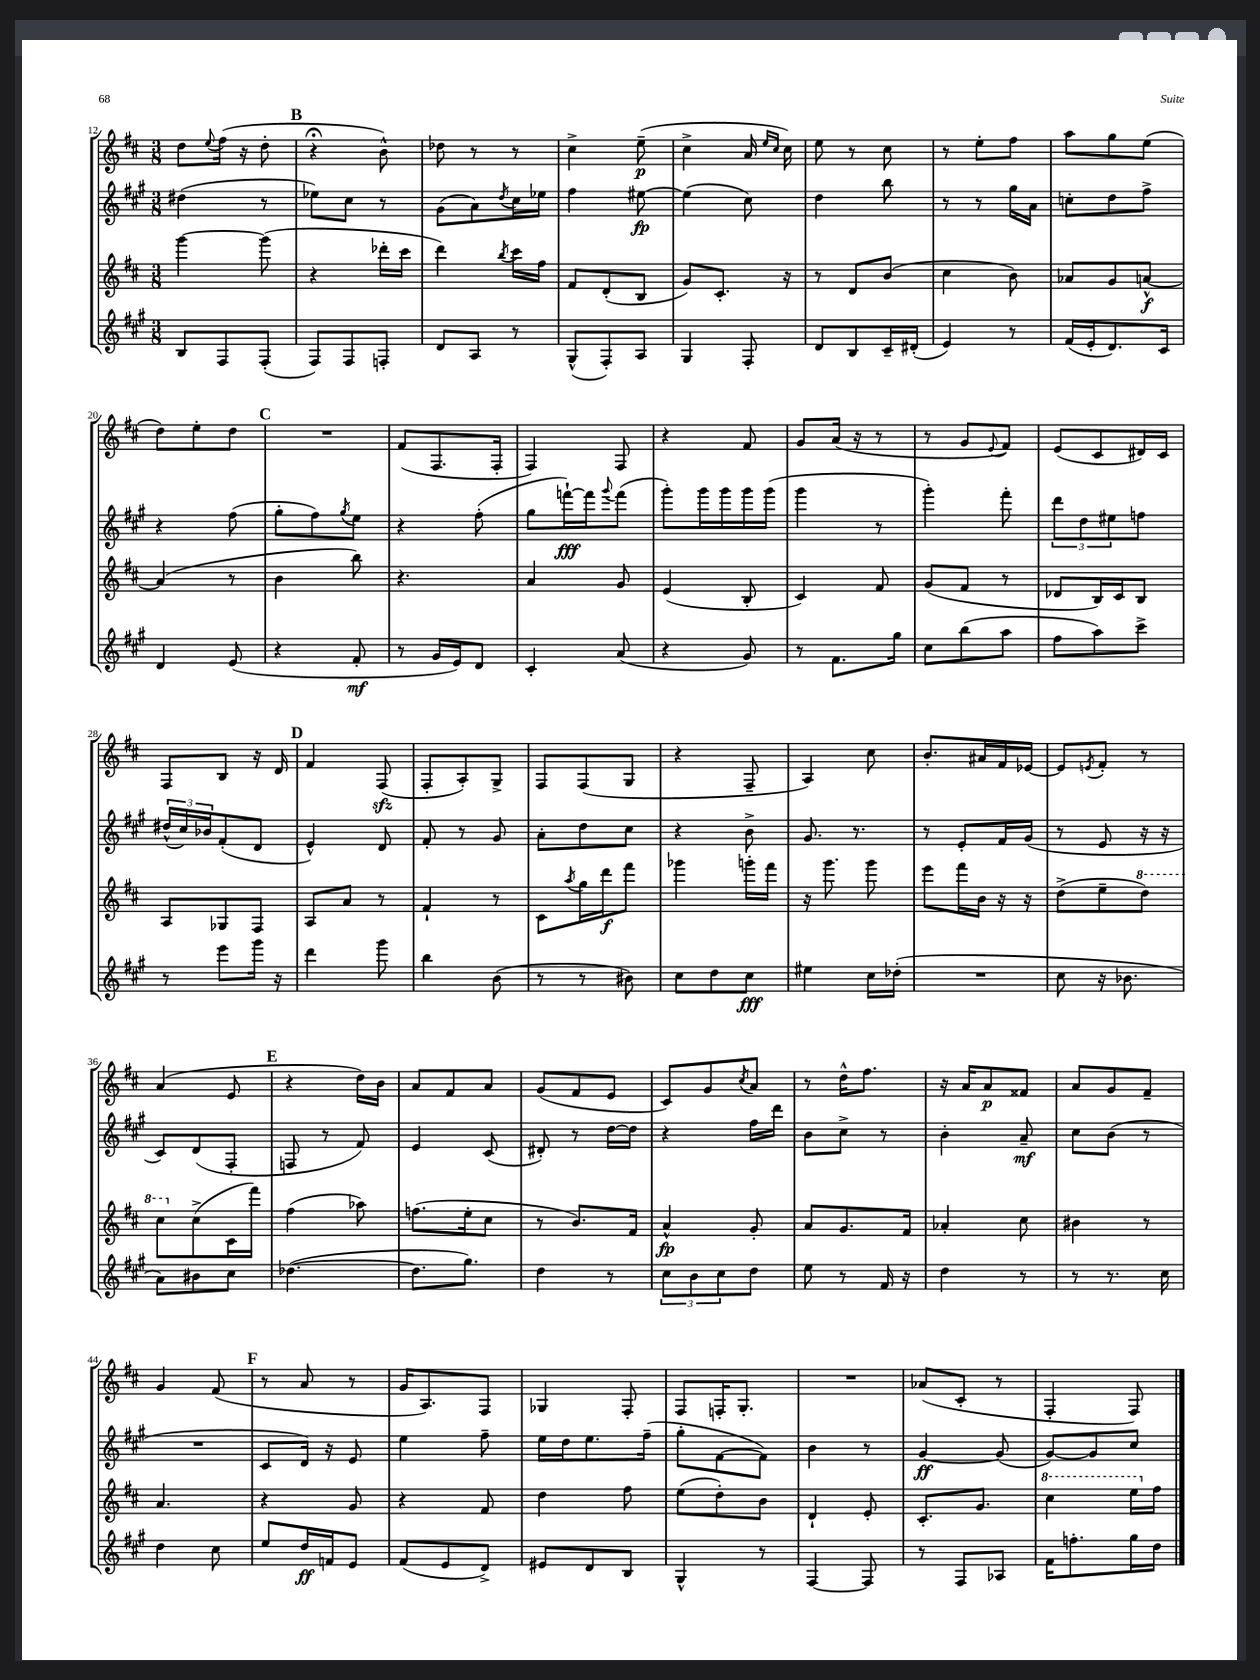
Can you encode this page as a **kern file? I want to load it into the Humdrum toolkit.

**kern	**kern	**kern	**kern
*staff4	*staff3	*staff2	*staff1
*clefG2	*clefG2	*clefG2	*clefG2
*k[f#c#g#]	*k[f#c#]	*k[f#c#g#]	*k[f#c#]
*M3/8	*M3/8	*M3/8	*M3/8
8B	[4ggg	(4dd#	8dd
.	.	.	8qqee
8F#	.	.	(16ff#
.	.	.	16r
(8F#'	(8ggg]	8r	8dd'
=	=	=	=
8F#)	4r	8ee-)	4r;
8F#	.	8cc#	.
8F'	16ddd-'	8r	8b^^)
.	16ccc#	.	.
=	=	=	=
8d	4ddd)	(8g#	8dd-
8A	.	8a)	8r
.	8qbb	8qdd	.
8r	16ccc#	16cc#	8r
.	16ff#	16ee-	.
=	=	=	=
(8G#^^	8f#	4ff#	4cc#^
8F#')	(8d'	.	.
8A	8B	[8ee#	(8ee~
=	=	=	=
4G#	8g)	(4ee#]	4cc#^
.	8.c#'	.	.
8F#'	.	8cc#)	16a
.	.	.	16qqee
.	.	.	16qqcc#
.	16r	.	16cc#)
=	=	=	=
8d	8r	4dd	8ee
8B	8d	.	8r
16c#~	(8b	8bb	8cc#
(16d#'	.	.	.
=	=	=	=
4e)	4cc#	8r	8r
.	.	8r	8ee'
8r	8b)	16gg#	8ff#
.	.	16a	.
=	=	=	=
(16f#	8a-	8cc'	8aa
16e'	.	.	.
8.d)	8g	8dd	8gg
.	[8a^^	8ff#^	(8ee
16c#	.	.	.
=	=	=	=
4d	(4a]	4r	8dd)
.	.	.	8ee'
(8e	8r	(8ff#	8dd
=	=	=	=
4r	4b	8gg#'	4.r
.	.	8ff#)	.
.	.	8qgg#	.
8f#'	8bb)	8ee	.
=	=	=	=
8r	4.r	4r	(8f#
16g#	.	.	8.F#
16e)	.	.	.
8d	.	(8ff#'	.
.	.	.	16F#'
=	=	=	=
4c#'	4a	8gg#	4F#)
.	.	[16fff`)	.
.	.	16fff]	.
.	.	8qqggg#	.
(8a	8g	(8fff	8F#
=	=	=	=
4r	(4e	8ggg#')	4r
.	.	16ggg#	.
.	.	16ggg#	.
8g#)	8B'	16ggg#	8f#
.	.	(16ggg#	.
=	=	=	=
8r	4c#)	4ggg#	8g
8.f#	.	.	(16a
.	.	.	16r
.	8f#	8r	8r
16gg#	.	.	.
=	=	=	=
8cc#	(8g	4ggg#')	8r
(8bb	8f#	.	8g
.	.	.	8qqe
8aa	8r	8fff#'	8f#)
=	=	=	=
8ff#	8d-	12ddd	(8e
.	.	12dd	.
8aa)	16B)	.	8c#
.	.	12ee#	.
.	16c#	.	.
8ccc#^	8B	8ff	16d#)
.	.	.	16c#
=	=	=	=
8r	8A	(24dd#^^	8F#
.	.	24cc#)	.
.	.	24b-	.
8eee	8G-	(8f#'	8B
16ggg#	8F#	8d	16r
16r	.	.	16d
=	=	=	=
4ddd	8A	4e^^)	4f#
.	8a	.	.
8ggg#	8r	8d	(8F#
=	=	=	=
4bb	4f#`	8f#'	8F#'
.	.	8r	8A')
(8b	8r	8g#	8G^
=	=	=	=
8r	8c#	8a'	8F#
.	8qaa	.	.
8r	16gg	8dd	(8F#
.	16ddd	.	.
8b#)	8fff#	8cc#	8G
=	=	=	=
8cc#	4ggg-	4r	4r
8dd	.	.	.
8cc#	16ggg'	8b^	8F#~
.	16fff#	.	.
=	=	=	=
4ee#	16r	8.g#	4A)
.	8.ggg	.	.
.	.	8.r	.
16cc#	8ggg	.	8cc#
(16dd-'	.	.	.
=	=	=	=
4.r	8eee	8r	8.b'
.	16fff#	8e'	.
.	16b	.	16a#
.	16r	16f#	16f#
.	16r	(16g#	[16e-
=	=	=	=
8cc#	(8dd^	8r	8e-]
.	.	.	8qe
16r	8ee~	8e	8f#'
8.b-	.	.	.
.	8ddd)	16r	8r
.	.	16r	.
=	=	=	=
8a)	8ccc#	8c#)	(4a
8b#	(8cc#^	(8d	.
8cc#	16c#	8F#'	8e
.	16fff#)	.	.
=	=	=	=
([4.dd-	(4ff#	8F	4r
.	.	8r	.
.	8aa-)	8f#)	16dd)
.	.	.	16b
=	=	=	=
8.dd-]	(8.ff	4e	8a
.	.	.	8f#
8.gg#)	16ee'	.	.
.	8cc#	(8c#	8a
=	=	=	=
4dd	8r	8d#')	(8g
.	8.b)	8r	8f#
8r	.	[16dd	8e
.	16f#	16dd]	.
=	=	=	=
12cc#	4a^^	4r	8c#)
12b	.	.	.
.	.	.	8g
12cc#	.	.	.
.	.	.	8qcc#
8dd	8g'	16ff#	8a
.	.	16ddd	.
=	=	=	=
8ee	8a	8b	8r
8r	8.g	8cc#^	16dd^^
.	.	.	8.ff#
16f#	.	8r	.
16r	16f#	.	.
=	=	=	=
4dd	4a-'	4b'	16r
.	.	.	16a
.	.	.	8a
8r	8cc#	8a~	8f##
=	=	=	=
8r	4b#	8cc#	8a
8.r	.	(8b	8g
.	8r	8r	8f#~
16cc#	.	.	.
=	=	=	=
4dd	4.a	4.r	4g
8cc#	.	.	(8f#
=	=	=	=
8ee	4r	8c#	8r
16dd	.	16d)	8a
16f	.	16r	.
8e	8g	8e	8r
=	=	=	=
(8f#	4r	4ee	16g
.	.	.	8.A)
8e	.	.	.
8d^)	8f#	8ff#~	8F#
=	=	=	=
8e#	4dd	16ee	4G-
.	.	16dd	.
8d	.	8.ee	.
8B	8ff#	.	8F#'
.	.	(16ff#~	.
=	=	=	=
4G#^^	(8ee	8gg#'	8F#
.	8dd')	[8f#	16F'
.	.	.	8.G'
8r	8b	8f#])	.
=	=	=	=
[4F#	4d`	4b	4.r
8F#]	8e'	8r	.
=	=	=	=
8r	8.c#'	[4g#	(8a-
8F#	.	.	8c#'
.	8.g	.	.
8A-	.	(8g#]	8r
=	=	=	=
16f#	4ccc#	[8g#)	4F#'
8.ff'	.	.	.
.	.	8g#]	.
16gg#	16eee	8cc#	8F#)
16dd	16ff#	.	.
==	==	==	==
*-	*-	*-	*-
